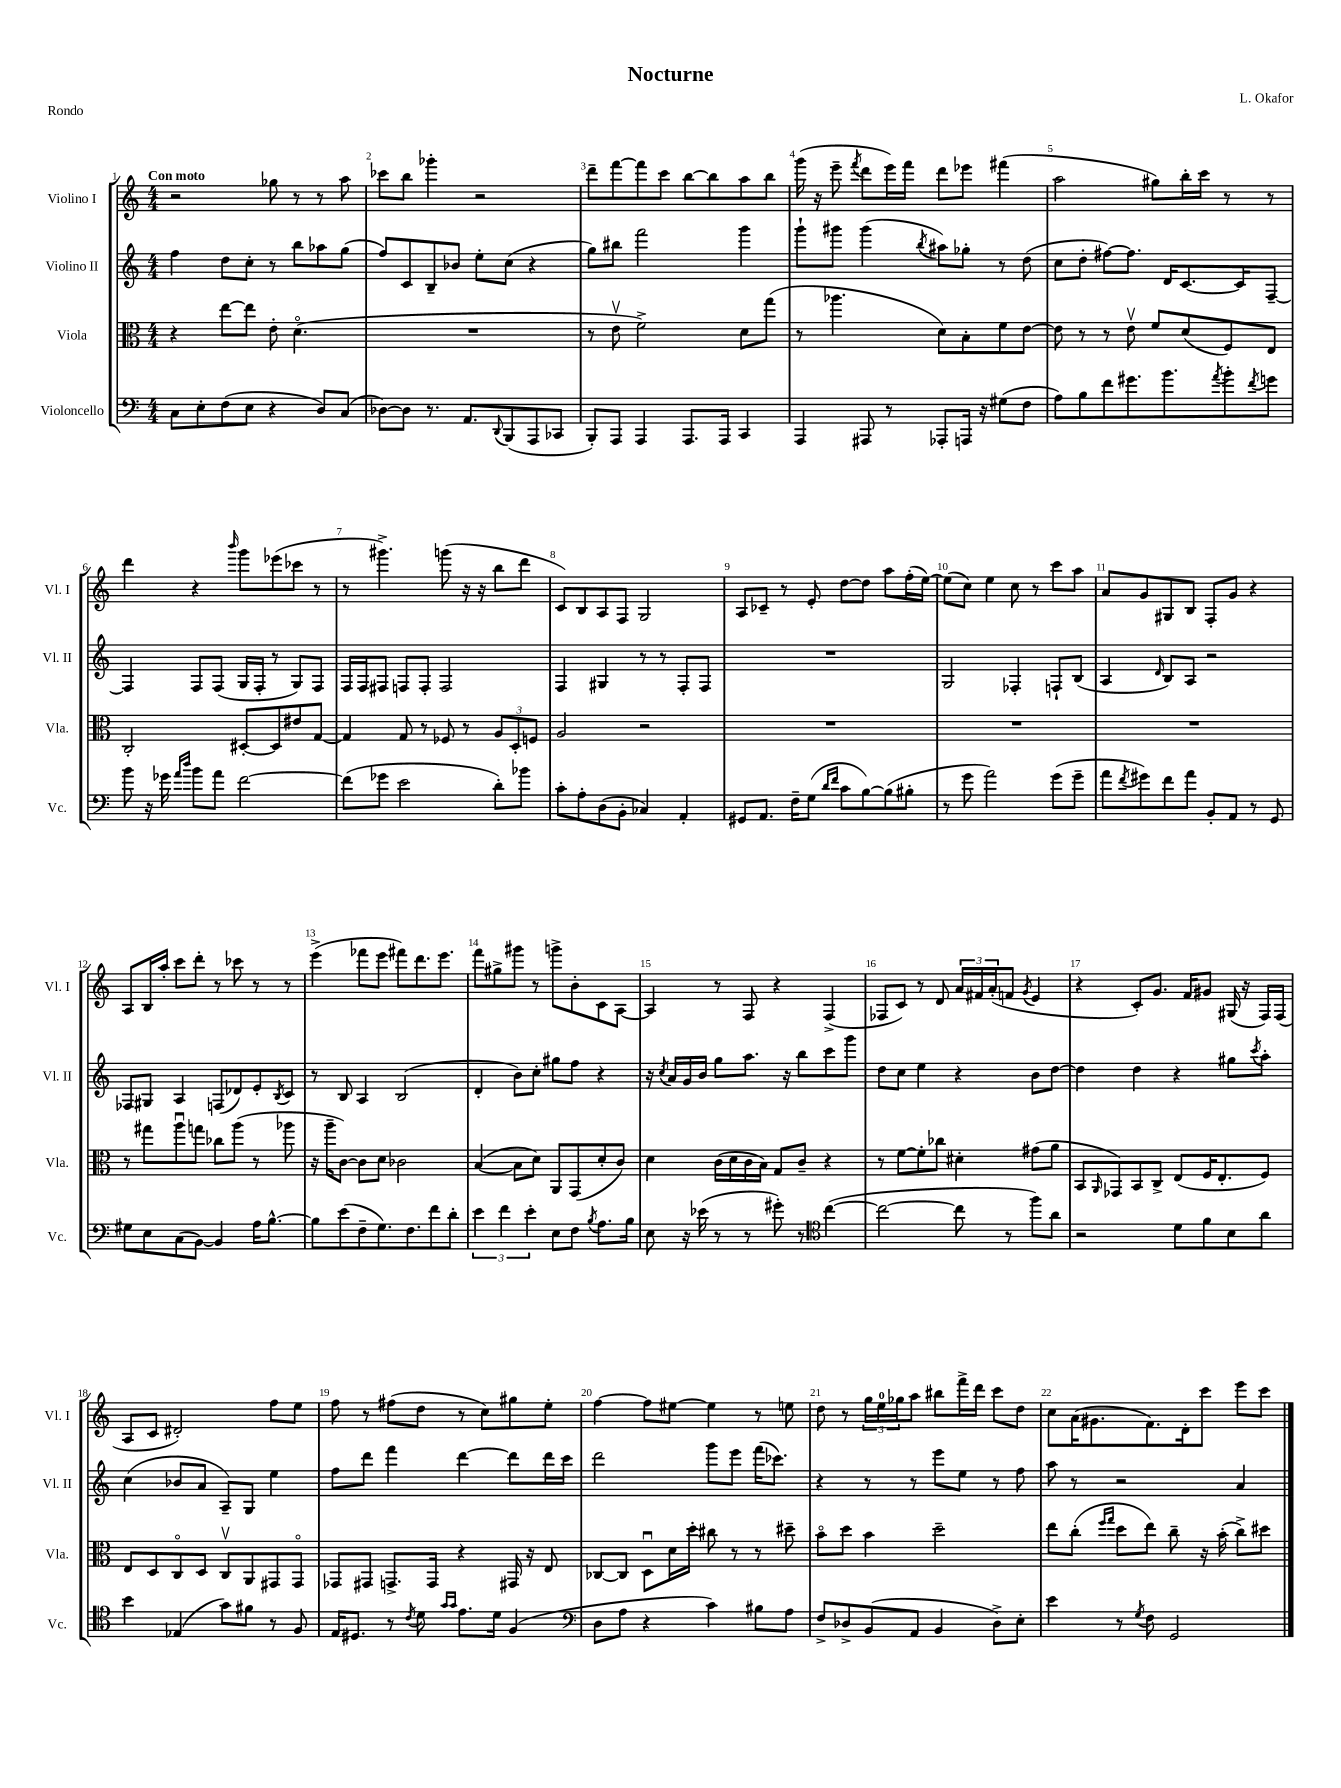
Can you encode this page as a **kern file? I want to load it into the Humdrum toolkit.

**kern	**kern	**kern	**kern
*part4	*part3	*part2	*part1
*staff4	*staff3	*staff2	*staff1
*I"Violoncello	*I"Viola	*I"Violino II	*I"Violino I
*I'Vc.	*I'Vla.	*I'Vl. II	*I'Vl. I
*clefF4	*clefC3	*clefG2	*clefG2
*k[]	*k[]	*k[]	*k[]
*M4/4	*M4/4	*M4/4	*M4/4
=1	=1	=1	=1
!	!	!	!LO:TX:a:B:t=Con moto
8C\L	4r	4ff\	2r
8E'\	.	.	.
(8F\	[8ee\L	8dd\L	.
8E\J	8ee\J]	8cc'\J	.
4r	8e'\	8r	8gg-X\
.	(4.d\	8bb\L	8r
8D/L)	.	8aa-X\	8r
(8C/J	.	(8gg\J	8aa\
=2	=2	=2	=2
[8D-X\L)	1r	8ff/L)	8ccc-X\L
8D-\J]	.	8c/	8bb\J
8.r	.	8B~/	4ggg-X'\
.	.	8b-X/J	.
8.AA/L	.	.	.
.	.	8ee'\L	2r
8qqDD/	.	.	.
(8BBB/	.	(8cc\J	.
8AAA/	.	4r	.
8CC-X/J	.	.	.
=3	=3	=3	=3
8BBB'/L)	8r	8gg\L)	8ddd~\L
8AAA/J	8ev\	8bb#X\J	[8fff\
4AAA/	2f^\)	2fff\	8fff\]
.	.	.	8ccc\J
8.AAA/L	.	.	[8bb\L
.	.	.	8bb\]
16AAA/Jk	.	.	.
4CC/	8d\L	4ggg\	8aa\
.	(8gg\J	.	8bb\J
=4	=4	=4	=4
4AAA/	8r	8ggg`\L	(16ggg\
.	.	.	16r
.	4.aa-X\	8ggg#X\J	8eee~\
.	.	.	8qfff/
8AAA#X/	.	(4ggg#\	8ddd\L
8r	.	.	16eee\L)
.	.	.	16fff\JJ
.	.	8qbb/	.
8AAA-X'/L	8d\L)	8aa#X\L)	8ddd\L
16AAAn/Jk	8B'\	8gg-X'\J	8eee-X\J
16r	.	.	.
(8G#X\L	8f\	8r	(4fff#X\
8F\J	[8e\J	(8dd\	.
=5	=5	=5	=5
8A\L)	8e\]	8cc\L	2aa\
8B\	8r	8dd'\J	.
8f\	8r	[8ff#X\L)	.
8.g#X\	8ev\	8.ff#\J]	.
.	8f/L	.	8gg#X\L)
8.b\	.	16d/KL	.
.	(8d/	[8.c/	16bb'\L
.	.	.	16ccc\JJ
8qa/	.	.	.
8b'\	8F/)	.	8r
.	.	16c/K]	.
8qf/	.	.	.
8gn\J	8E/J	[8F~/J	8r
!!LO:LB:g=z
=6	=6	=6	=6
8b\	2C'/	4F/]	4ddd\
16r	.	.	.
16g-X\	.	.	.
16qqa/LL	.	.	.
16qqdd/JJ	.	.	.
8b\L	.	8F/L	4r
8a\J	.	(8F/J	.
.	.	.	16qqbbb/
[2f\	[8D#X'/L	16G/LL	8ggg\L
.	.	16F'/JJ	.
.	8D#/]	8r	(8eee-X\
.	8e#X/	8G/L)	8ccc-X\J
.	[8G/J	8F/J	8r
=7	=7	=7	=7
(8f\L]	4G/]	16F/LL	8r
.	.	16F/J	.
8g-X\J	.	8F#X/J	4.ggg#X^\)
2e\	8G/	8Fn/L	.
.	8r	8F'/J	.
.	8F-X/	2F/	(8gggn\
.	8r	.	16r
.	.	.	16r
8d'\L)	12A/L	.	8bb\L
.	12D'/	.	.
8b-X\J	.	.	8ddd\J
.	12Fn/J	.	.
=8	=8	=8	=8
8c'\L	2A/	4F/	8c/L)
8A'\	.	.	8B/
(8D\	.	4G#X/	8A/
8BB'\J	.	.	8F/J
4C-X/)	2r	8r	2G/
.	.	8r	.
4AA'/	.	8F'/L	.
.	.	8F/J	.
=9	=9	=9	=9
8GG#X/L	1r	1r	8A/L
8.AA/J	.	.	8c-X~/J
.	.	.	8r
16F~\KL	.	.	.
(8G\J	.	.	8e'/
16qqd/LL	.	.	.
16qqf/JJ	.	.	.
8c\L	.	.	[8dd\L
[8B\)	.	.	8dd\J]
(8B\]	.	.	8aa\L
8B#X'\J	.	.	(16ff'\L
.	.	.	[16ee\JJ)
=10	=10	=10	=10
8r	1r	2G/	(8ee\L]
8g\	.	.	8cc\J)
2a\)	.	.	4ee\
.	.	4F-X'/	8cc\
.	.	.	8r
(8g\L	.	8Fn`/L	8ccc\L
8g~\J	.	(8B/J	8aa\J
=11	=11	=11	=11
8a\L	1r	4A/	8a/L
8qf/	.	.	.
8g#X\)	.	.	8g/
.	.	16qqd/	.
8f\	.	8B/L)	8G#X/
8a\J	.	8A/J	8B/J
8BB'/L	.	2r	8F'/L
8AA/J	.	.	8g/J
8r	.	.	4r
8GG/	.	.	.
!!LO:LB:g=z
=12	=12	=12	=12
8G#X\L	8r	8F-X/L	8A/L
8E\	8gg#X\L	8G#X/J	16B/L
.	.	.	16aa'/JJ
(8C\	8aau\	4A/	8ccc\L
[8BB\J)	8ggn\J	.	8ddd'\J
4BB/]	8cc-X\L	(8Fn/L	8r
.	(8aa\J	8d-X/)	8ccc-X\
16A\KL	8r	8e'/	8r
[8.B^^\J	.	.	.
.	.	8qB/	.
.	8aa-X\	8c/J	8r
=13	=13	=13	=13
8B\L]	16r	8r	(4eee^\
.	16aa~\KL	.	.
(8e\	[8c\J)	8B/	.
8F~\	8c\L]	4A/	8fff-X\L
8.G\)	8d\J	.	8eee\J
.	2c-X\	(2B/	8fff#X\L)
8.F\	.	.	.
.	.	.	8.ddd\
8f\	.	.	.
.	.	.	8.eee\J
8d'\J	.	.	.
=14	=14	=14	=14
6e\	([4B/	4d'/	8fff\L
.	.	.	8gg#X^\
6f\	.	.	.
.	8B\L]	8b\L)	8ggg#X\J
6e'\	.	.	.
.	8d\J)	8cc'\J	8r
8E\L	8AA/L	8gg#X\L	8gggn^\L
8F\J	(8GG/	8ff\J	8b'\
8qB/	.	.	.
8.A\L	8d'/	4r	8c\
.	8c/J)	.	[8A\J
16B\Jk	.	.	.
=15	=15	=15	=15
8E\	4d\	16r	4A/]
.	.	8qcc/	.
.	.	16a/LL	.
16r	.	16g/	.
(16e-X\	.	16b/JJ	.
8r	(16c\LL	8gg\L	8r
.	16d\	.	.
8r	16c\	8.aa\J	8F/
.	16B\JJ)	.	.
8g#X'\)	8G/L	.	4r
.	.	16r	.
8r	8c~/J	8bb\L	.
*clefC4	*	*	*
([4cc\	4r	8ccc\	(4F^/
.	.	8ggg\J	.
=16	=16	=16	=16
2cc\_	8r	8dd\L	8F-X/L
.	[8f\L	8cc\J	8c/J)
.	8f'\]	4ee\	8r
.	8cc-X\J	.	8d/
8cc\]	4d#X'\	4r	24a/LL
.	.	.	24f#X/
.	.	.	(24a'/J
8r	.	.	8fn/J
.	.	.	8qg/
8ff\L)	(8g#X\L	8b\L	4e/
8a\J	8a\J	[8dd\J	.
=17	=17	=17	=17
2r	8BB/L	4dd\]	4r
.	16qqAA/	.	.
.	8GG-X/)	.	.
.	8BB/	4dd\	8c'/L)
.	8C^/J	.	8.g/J
8d\L	(8E/L	4r	.
.	.	.	16f/KL
8f\	16F/K	.	8g#X/J
.	8.E'/	.	.
8B\	.	8gg#X\L	(16G#X/
.	.	.	16r
.	.	8qccc/	.
8a\J	8F/J)	8aa'\J	16F/LL)
.	.	.	(16F/JJ
!!LO:LB:g=z
=18	=18	=18	=18
4b\	8E/L	(4cc\	8A/L
.	8D/	.	8c/J
(4E-X/	8C/	8b-X/L	2d#X'/)
.	8D/J	8a/J	.
8g\L)	8Cv/L	8A~/L)	.
8f#X\J	8AA/	8G/J	.
8r	8GG#X/	4ee\	8ff\L
8F/	8GG#/J	.	8ee\J
=19	=19	=19	=19
16E/KL	8GG-X/L	8ff\L	8ff\
8.D#X/J	.	.	.
.	8GG#X/J	8ddd\J	8r
8r	8.GGn^/L	4fff\	(8ff#X\L
8qc/	.	.	.
8d\	.	.	8dd\J
.	16GG/Jk	.	.
16qqg/LL	.	.	.
16qqg/JJ	.	.	.
8.e\L	4r	[4ddd\	8r
.	.	.	8cc\L)
16d\Jk	.	.	.
(4F/	16GG#X/	8ddd\L]	8gg#X\
.	16r	.	.
.	8E/	16ddd\L	8ee'\J
.	.	16ccc\JJ	.
=20	=20	=20	=20
*clefF4	*	*	*
8D\L	[8C-X/L	2ddd\	[4ff\
8A\J	8C-/J]	.	.
4r	8Du\L	.	8ff\L]
.	16d\L	.	[8ee#X\J
.	16dd'\JJ	.	.
4c\)	8cc#X\	8ggg\L	4ee#\]
.	8r	8eee\J	.
8B#X\L	8r	(16fff\KL	8r
.	.	8.ccc-X\J)	.
8A\J	8dd#X~\	.	8een\
=21	=21	=21	=21
8F^/L	8b\L	4r	8dd\
8D-X^/	8dd\J	.	8r
(8BB/	4b\	8r	24gg\LL
.	.	.	24ee\
.	.	.	24gg-X\J
8AA/J	.	8r	8aa\J
4BB/	2dd~\	8eee\L	8bb#X\L
.	.	8ee\J	16fff^\L
.	.	.	16ddd\JJ
8D-^\L)	.	8r	8ccc\L
8E'\J	.	8ff\	8dd\J
=22	=22	=22	=22
4e\	8ee\L	8aa\	8cc\L
.	(8cc'\J	8r	(16a\K
.	.	.	8.g#X\
.	16qqff/LL	.	.
.	16qqgg/JJ	.	.
8r	8dd\L	2r	.
8qG/	.	.	.
8F\	8ee\J)	.	8.f\)
2GG/	8cc~\	.	.
.	.	.	16d'\k
.	16r	.	8ccc\J
.	(16b'\	.	.
.	8cc^\L)	4a/	8eee\L
.	8dd#X\J	.	8ccc\J
==	==	==	==
*-	*-	*-	*-
